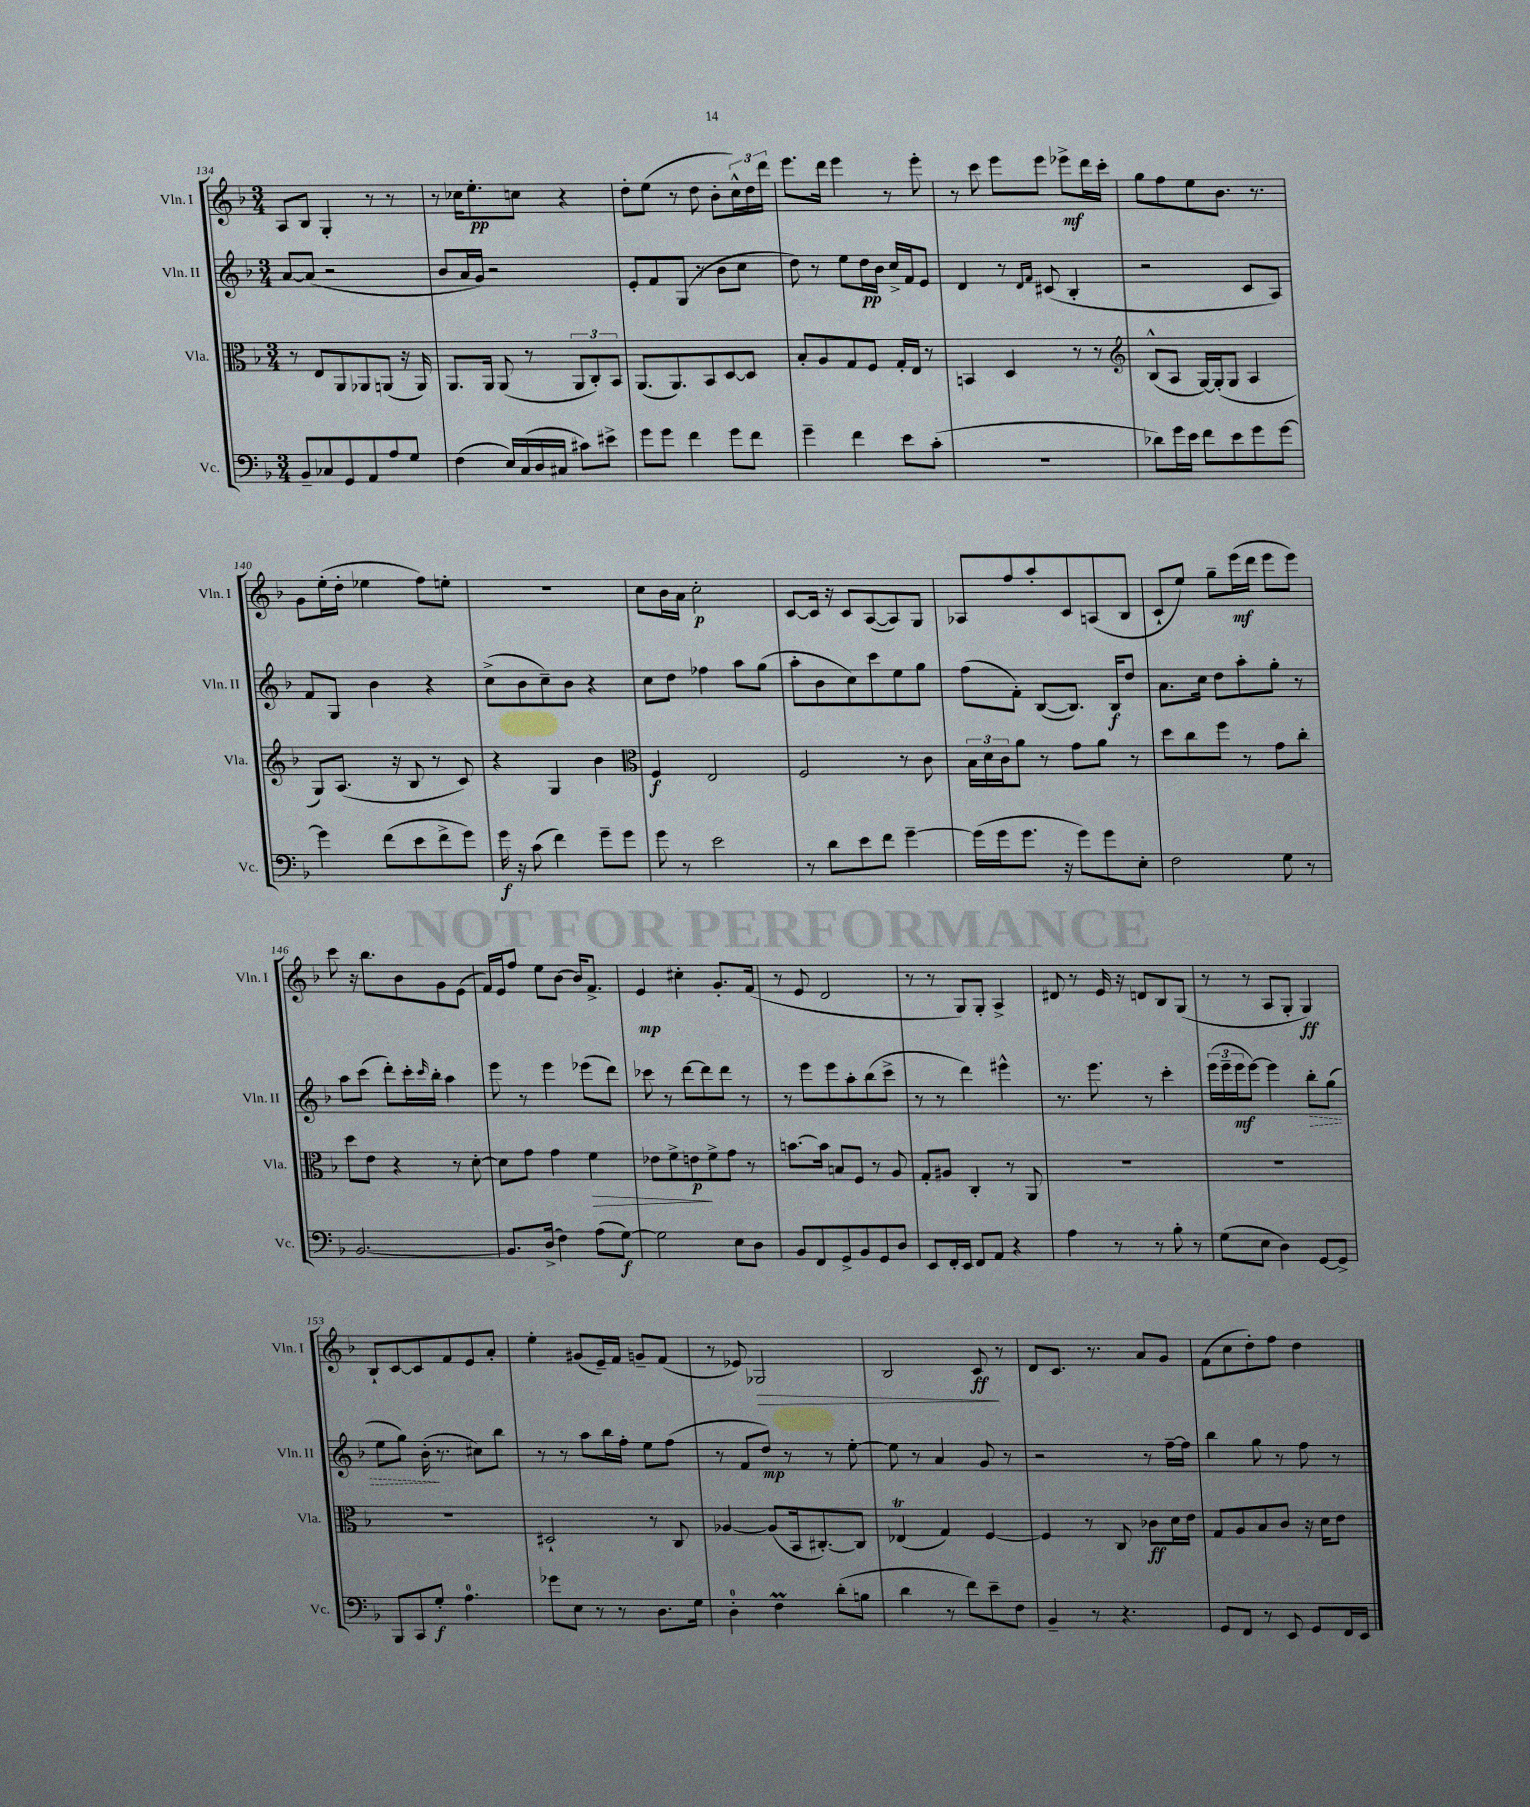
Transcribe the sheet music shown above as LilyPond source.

<<
\new StaffGroup <<
\new Staff = "s0" \with { instrumentName = "Vln. I" shortInstrumentName = "Vln. I" } {
    \clef treble \key f \major \numericTimeSignature \time 3/4
    a8 bes8 g4-. r8 r8 |
    r8 ces''16 e''8.-.\pp c''8 r4 |
    d''8-. e''8( r8 d''8 bes'8-. \tuplet 3/2 { c''16-^) d''16 d'''16 } |
    e'''8. d'''16 e'''4 r8 e'''8-. |
    r8 c'''8 e'''8 e'''8 ees'''8->\mf d'''16 c'''16-. |
    g''8 f''8 e''8 bes'8. r8. |
    g'8 e''16-.( d''16-. ees''4 f''8) e''8-. |
    R2. |
    c''8 bes'16 a'16 c''2-.\p |
    c'8~ c'16 r16 c'8 a8~( a8) g8 |
    aes8 f''8 a''8-. c'8 a8( bes8 |
    c'8-! e''8) g''8-- e'''16\mf( d'''16 e'''8 e'''8) |
    c'''8 r16 bes''8. bes'8 g'8 e'8( |
    f'16) e'16 f''8 e''8 bes'8~ bes'16 f'8.-> |
    e'4\mp cis''4-. g'8.-. f'16( |
    r8 e'8 d'2 |
    r8 r8 g8) g8-. a4-> |
    dis'8 r8 e'16 r16 d'8 bes8 g8( |
    r8 r8 a8 g8-. g4\ff) |
    bes8-! c'8~ c'8 f'8 e'8 a'8-. |
    e''4-. gis'8( e'16--) f'16 g'8-- f'8( |
    r8 ees'8) ges2\> |
    bes2 c'8\ff\! r8 |
    d'8 c'8. r8. a'8 g'8 |
    f'8( c''8 d''8-.) f''8 d''4 \bar "|." |
}
\new Staff = "s1" \with { instrumentName = "Vln. II" shortInstrumentName = "Vln. II" } {
    \clef treble \key f \major \numericTimeSignature \time 3/4
    a'8~ a'8( r2 |
    bes'8 a'16 g'16) r2 |
    e'8-. f'8 g8( r8 bes'8 c''8 |
    d''8) r8 e''8 d''16\pp bes'16 c''16-> f'16 e'8 |
    d'4 r8 \grace { d'16 f'16 } cis'8( bes4-. |
    r2 c'8 a8) |
    f'8 g8 bes'4 r4 |
    c''8->( bes'8 c''8--) bes'8 r4 |
    c''8 d''8 fes''4 a''8 g''8( |
    a''8-. bes'8 c''8) c'''8 e''8 g''8 |
    f''8( f'8-.) bes8~( bes8.) bes16\f d''8 |
    a'8. c''16 d''8 a''8-. g''8-. r8 |
    a''8 c'''8( d'''8-.) c'''16-. \grace { c'''16 } bes''16-. a''4 |
    e'''8 r8 e'''4 ees'''8( d'''8) |
    ces'''8 r8 d'''8~ d'''8 d'''8 r8 |
    r8 e'''8 e'''8 a''8-. bes''8( c'''8-> |
    r8 r8 d'''4) eis'''4-^ |
    r8. e'''8. r8 c'''4-. |
    \tuplet 3/2 { e'''16( e'''16-- e'''16\mf } e'''8~) e'''4 \once \override Hairpin.style = #'dashed-line bes''8-.\> g''8( |
    e''8 g''8) bes'16-.\!( r8. cis''8) bes''8 |
    r8 r8 a''8 bes''16 f''16-. e''8 f''8( |
    r8 f'8 d''8\mp) r8 r8 e''8~-. |
    e''8 r8 a'4 g'8 r8 |
    r2 r8 f''16~-- f''16 |
    bes''4 g''8 r8 f''8 r8 \bar "|." |
}
\new Staff = "s2" \with { instrumentName = "Vla." shortInstrumentName = "Vla." } {
    \clef alto \key f \major \numericTimeSignature \time 3/4
    r8 e8 a,8 aes,8 a,8( r16 a,16) |
    a,8. a,16 a,8( r8 \tuplet 3/2 { a,8 c8-.) bes,8 } |
    a,8.( a,8.) bes,8 d8~ d8 |
    bes8-. a8 g8 f8 g16-. e16 r8 |
    b,4 d4 r8 r8 |
    \clef treble bes8-^( a8 g16~) g16-.( g8 a4 |
    g8) a8.( r16 bes8 r8 c'8) |
    r4 g4 bes'4 |
    \clef alto f4\f e2 |
    f2 r8 c'8 |
    \tuplet 3/2 { bes16 d'16 c'16 } a'8 r8 g'8 a'8 r8 |
    d''8 c''8 f''8 r8 g'8 c''8-. |
    d''8 e'8 r4 r8 d'8~-. |
    d'8 g'8 g'4 f'4\> |
    ees'8 f'8-> e'8\p\! f'8-> g'8 r8 |
    b'8.~ b'16 b8 f8 r8 a8 |
    g8-. ais8 c4-. r8 a,8 |
    R2. |
    R2. |
    R2. |
    dis2-! r8 c8 |
    aes4~ aes8( bes,16 cis8.~-.) cis8 |
    ees4\trill( g4) f4~ |
    f4 r8 c8 ces'8\ff d'16 e'16 |
    g8 a8 bes8 c'8 r16 d'16 e'8 \bar "|." |
}
\new Staff = "s3" \with { instrumentName = "Vc." shortInstrumentName = "Vc." } {
    \clef bass \key f \major \numericTimeSignature \time 3/4
    bes,8-- ces8 g,8 a,8 a8 g8 |
    f4( e16) c16( d16 cis16 cis'8) eis'8-> |
    g'8 g'8 f'4 g'8 f'8 |
    g'4-- f'4 e'8 c'8-.( |
    R2. |
    des'8) g'16 e'16 f'8 e'8 g'8 g'8~ |
    g'4 f'8( e'8 f'8-> g'8) |
    g'16\f r16 c'8( f'4) g'8-- g'8 |
    g'8 r8 e'2 |
    r8 d'8 e'8 f'8 g'4~-- |
    g'16( g'16 g'8. r16 g'8) g'8 e8-. |
    f2 g8 r8 |
    bes,2.~ |
    bes,8. d16->( f4) a8( g8~\f) |
    g2 e8 d8 |
    bes,8 f,8 g,8-> bes,8 g,8 d8 |
    e,8 f,16-. e,16 f,8 a,8 r4 |
    a4 r8 r8 bes8-. r8 |
    g8( e8 d4) g,8~ g,8-> |
    bes,,8 c,8 g8-.\f a4.-0 |
    ges'8 e8 r8 r8 d8. g16 |
    d4-0-. f4\prall d'8-.( b8 |
    d'4 r8 f'8) e'8-- f8 |
    bes,4-- r8 r4. |
    g,8 f,8 r8 e,8 g,8 f,16 e,16 \bar "|." |
}
>>
>>
\layout { \context { \Score currentBarNumber = #134 } }
